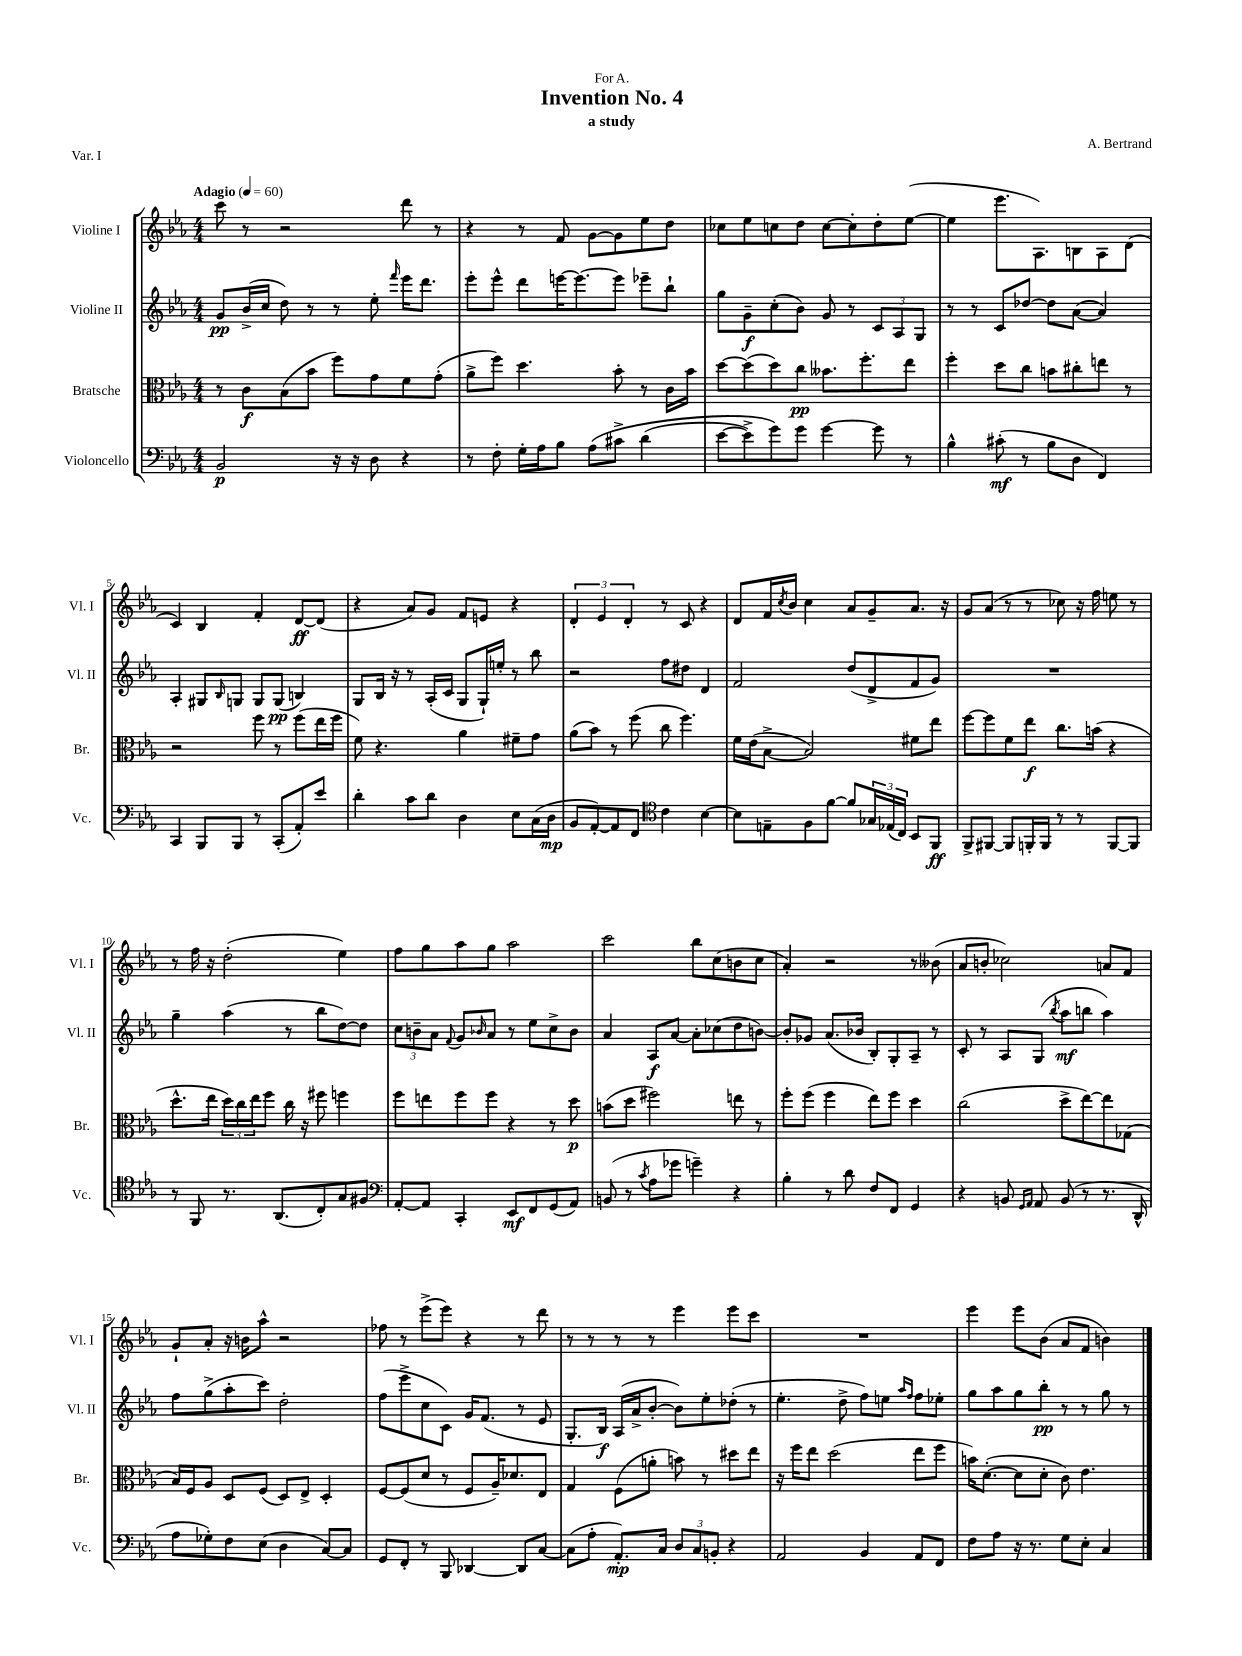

**kern	**kern	**kern	**kern
*staff4	*staff3	*staff2	*staff1
*clefF4	*clefC3	*clefG2	*clefG2
*k[b-e-a-]	*k[b-e-a-]	*k[b-e-a-]	*k[b-e-a-]
*M4/4	*M4/4	*M4/4	*M4/4
*MM60	*MM60	*MM60	*MM60
2BB-/	8r	8g/L	8ccc\
.	8c\L	(16b-^/L	8r
.	.	16cc/JJ	.
.	(8B-\	8dd\)	2r
.	8b-\J	8r	.
16r	8ff\L)	8r	.
16r	.	.	.
8D\	8g\	8ee-'\	.
.	.	16qqfff/	.
4r	8f\	16eee-\LK	8ddd\
.	.	8.ddd\J	.
.	(8g'\J	.	8r
=	=	=	=
8r	8a-^\L	8eee-'\L	4r
8F'\	8ff\J)	8eee-^^\J	.
16G'\LL	4.dd\	8ddd\L	8r
16A-\J	.	.	.
8B-\J	.	[16eee\K	8f/
.	.	8.eee\_	.
&(8A-\L	.	.	[8g\L
8c#^\J	8b-'\	8eee\]J	8g\]
(4d\	8r	8eee-~\L	8ee-\
.	16c\LL	8bb-`\J	8dd\J
.	16b-\JJ	.	.
=	=	=	=
[8e-\L	[8dd\L	8gg\L	8cc-\L
8e-^\])	(8dd\]	8g~\	8ee-\
8g\&)	8dd\)	(8cc'\	8cc\
8g\J	8cc\J	8b-\J)	8dd\J
[4g\	8.b--\L	8g/	[8cc\L
.	.	8r	8cc'\]
.	8.ff'\	.	.
8g\]	.	12c/L	8dd'\
.	.	12A-/	.
8r	8ee-\J	.	([8ee-\J
.	.	12G/J	.
=	=	=	=
4B-^^\	4ff'\	8r	4ee-\]
.	.	8r	.
(8c#'\	8dd\L	8c/L	8.eee-\L
8r	8cc\J	[8dd-/J	.
.	.	.	8.A-\)
8B-\L	8b\L	8dd-\]L	.
8D\J	8cc#'\	([8a-\J	8B\
4FF/)	8ee\J	4a-/])	8A-\
.	8r	.	(8d\J
=	=	=	=
4CC/	2r	4A-'/	4c/)
8BBB-/L	.	8G#/L	4B-/
.	.	16qqB-/	.
8BBB-/J	.	8G/J	.
8r	8ff\	8G/L	4f'/
(8CC'/L	8r	(8G/J	.
8AA-'/)	(8ff\L	4B/)	[8d/L
8e-/J	16ee-\L	.	(8d/]J
.	16ff\JJ	.	.
=	=	=	=
4d'\	8f\)	8G/L	4r
.	4.r	16B-/Jk	.
.	.	16r	.
8c\L	.	8r	8a-/L)
8d\J	.	(16A-'/LL	8g/J
.	.	16c/JJ	.
4D\	4a-\	8G/L	8f/L
.	.	16G`/L)	8e/J
.	.	16ee'/JJ	.
8E-\L	8f#~\L	8r	4r
(16C\L	8g\J	8bb-\	.
16D\JJ	.	.	.
=	=	=	=
8BB-/L	(8a-\L	2r	6d'/
[8AA-'/)	8b-\J)	.	.
.	.	.	6e-/
8AA-/]	8r	.	.
.	.	.	6d'/
8FF/J	(8ff\	.	.
*clefC4	*	*	*
4c\	8cc\	8ff\L	8r
.	4.ff\)	8dd#\J	8c/
[4B-\	.	4d/	4r
=	=	=	=
8B-\]L	16f\LL	2f/	8d/L
.	(16e-\J	.	.
8E~\	[8B-^\J	.	16f/L
.	.	.	8qcc/
.	.	.	16b-/JJ
8F\	2B-/])	.	4cc\
[8f\J	.	.	.
8f/]L	.	(8dd/L	8a-/L
24G-/L	.	8d^/	8g~/
(24E-/	.	.	.
24C/JJ)	.	.	.
8BB-/L	8f#\L	8f/	8.a-/J
8FF/J	8ee-\J	8g/J)	.
.	.	.	16r
=	=	=	=
8FF^/L	[8ff\L	1r	8g/L
[8FF#/J	8ff\]	.	(8a-/J
8FF#/]L	8f\	.	8r
16FF'/L	8ee-\J	.	8r
16FF/JJ	.	.	.
8r	8.cc\L	.	8cc-\)
8r	.	.	16r
.	(16b\Jk	.	16ff\
[8FF/L	4r	.	8ee\
8FF/]J	.	.	8r
=	=	=	=
8r	8.dd^^\L	4gg~\	8r
8FF/	.	.	16ff\
.	16ee-\Jk	.	16r
8.r	24dd\LL)	(4aa-\	(2dd'\
.	24cc\	.	.
.	24ee-\J	.	.
.	8ff\J	.	.
(8.AA-/L	.	.	.
.	16cc\	8r	.
.	16r	.	.
8C'/)	8ff#\	8bb-\L	.
8G/	4ff\	[8dd\)	4ee-\)
8F#/J	.	8dd\]J	.
=	=	=	=
*clefF4	*	*	*
[8AA-'/L	8ff\L	12cc\L	8ff\L
.	.	12b~\	.
8AA-/]J	8ee\	.	8gg\
.	.	12a-\J	.
.	.	8qqf/	.
4CC'/	8ff\	8g/L	8aa-\
.	.	16qqb-/	.
.	8ff\J	8a-/J	8gg\J
8EE-/L	4r	8r	2aa-\
8FF/	.	8ee-\L	.
(8GG/	8r	8cc^\	.
8AA-/J)	8dd\	8b-\J	.
=	=	=	=
(8BB/	(8b\L	4a-/	2ccc\
8r	8dd\J	.	.
8qc/	.	.	.
8A-\L	2ff#\)	8A-/L	.
8g-\J	.	[8a-/J	.
4g~\)	.	8a-'\]L	8bb-\L
.	.	(8cc-\	(8cc\
4r	8ee\	8dd\	8b\
.	8r	[8b\J)	8cc\J
=	=	=	=
4B-'\	8ff'\L	8b'/]L	4a-'/)
.	(8ff\J	8g-/J	.
8r	4ff\	(8.a-/L	2r
8d\	.	.	.
.	.	16b-/Jk	.
8F/L	8ee-\L)	8B-'/L)	.
8FF/J	8ff\J	8G'/	.
4GG/	4dd\	8A-~/J	8r
.	.	8r	(8b--\
=	=	=	=
4r	(2cc\	8c'/	8a-/L
.	.	8r	8b'/J
8BB/	.	8A-/L	2cc-\)
16qqGG/LL	.	.	.
16qqAA-/JJ	.	.	.
8AA-/	.	(8G/J	.
.	.	8qbb-/	.
(8BB/	8dd^\L	8aa-\L	.
8r	[8ee-\)	8bb\J	.
8.r	8ee-\]	4aa-\)	8a/L
.	(8G-\J	.	8f/J
16DD^^/	.	.	.
=	=	=	=
8A-\L	16B-/LL)	8ff\L	8g`/L
.	16F/J	.	.
8G-'\)	8A-/J	(8gg^\	8a-'/J
8F\	8D/L	8aa-'\	16r
.	.	.	16b\LK
(8E-\J	(8F/J	8ccc\J)	8aa-^^\J
4D\	8D/L)	2dd'\	2r
.	8E-^/J	.	.
[8C/L)	4D'/	.	.
8C/]J	.	.	.
=	=	=	=
8GG/L	[8F/L	(8ff\L	8ff-\
8FF'/J	(8F/]	8eee-^\	8r
8r	8d/J	8cc\	(8eee-^\L
8BBB-/	8r	8c\J)	8eee-\J)
[4DD-/	8F/L	16g/LK	4r
.	.	(8.f/J	.
.	16A-~/K)	.	.
.	8.d-/	.	.
8DD-/]L	.	8r	8r
[8C/J	8E-/J	8e-/	8ddd\
=	=	=	=
(8C\]L	4G/	8.G'/L	8r
8A-'\J	.	.	8r
.	.	16B-/Jk)	.
8.AA-'/L)	(8F\L	(16A-/LL	8r
.	.	16a-^/J	.
.	8a'\J	[8b-'/J	8r
16C/Jk	.	.	.
12D/L	8b\)	8b-\]L)	4eee-\
12C/	.	.	.
.	8r	8ee-'\	.
12BB'/J	.	.	.
4r	8dd#\L	(8dd-'\J	8eee-\L
.	8ee-\J	8r	8ccc\J
=	=	=	=
2AA-/	16r	4.ee-'\	1r
.	16ff\LK	.	.
.	8ee-\J	.	.
.	(2dd\	.	.
.	.	8dd^\	.
4BB-/	.	8ff\L)	.
.	.	8ee\J	.
.	.	16qqaa-/LL	.
.	.	16qqff/JJ	.
8AA-/L	8ee-\L	8ff\L	.
8FF/J	8ff\J	8ee-'\J	.
=	=	=	=
8F\L	16b\LK)	8gg\L	4eee-\
.	([8.d'\J	.	.
8A-\J	.	8aa-\	.
16r	8d\]L	8gg\	8eee-\L
8.r	.	.	.
.	8d'\J	8bb-'\J	(8b-\J
8G\L	8c\)	8r	8a-/L
8E-'\J	4.e-\	8r	8f/J
4C/	.	8gg\	4b\)
.	.	8r	.
==	==	==	==
*-	*-	*-	*-
